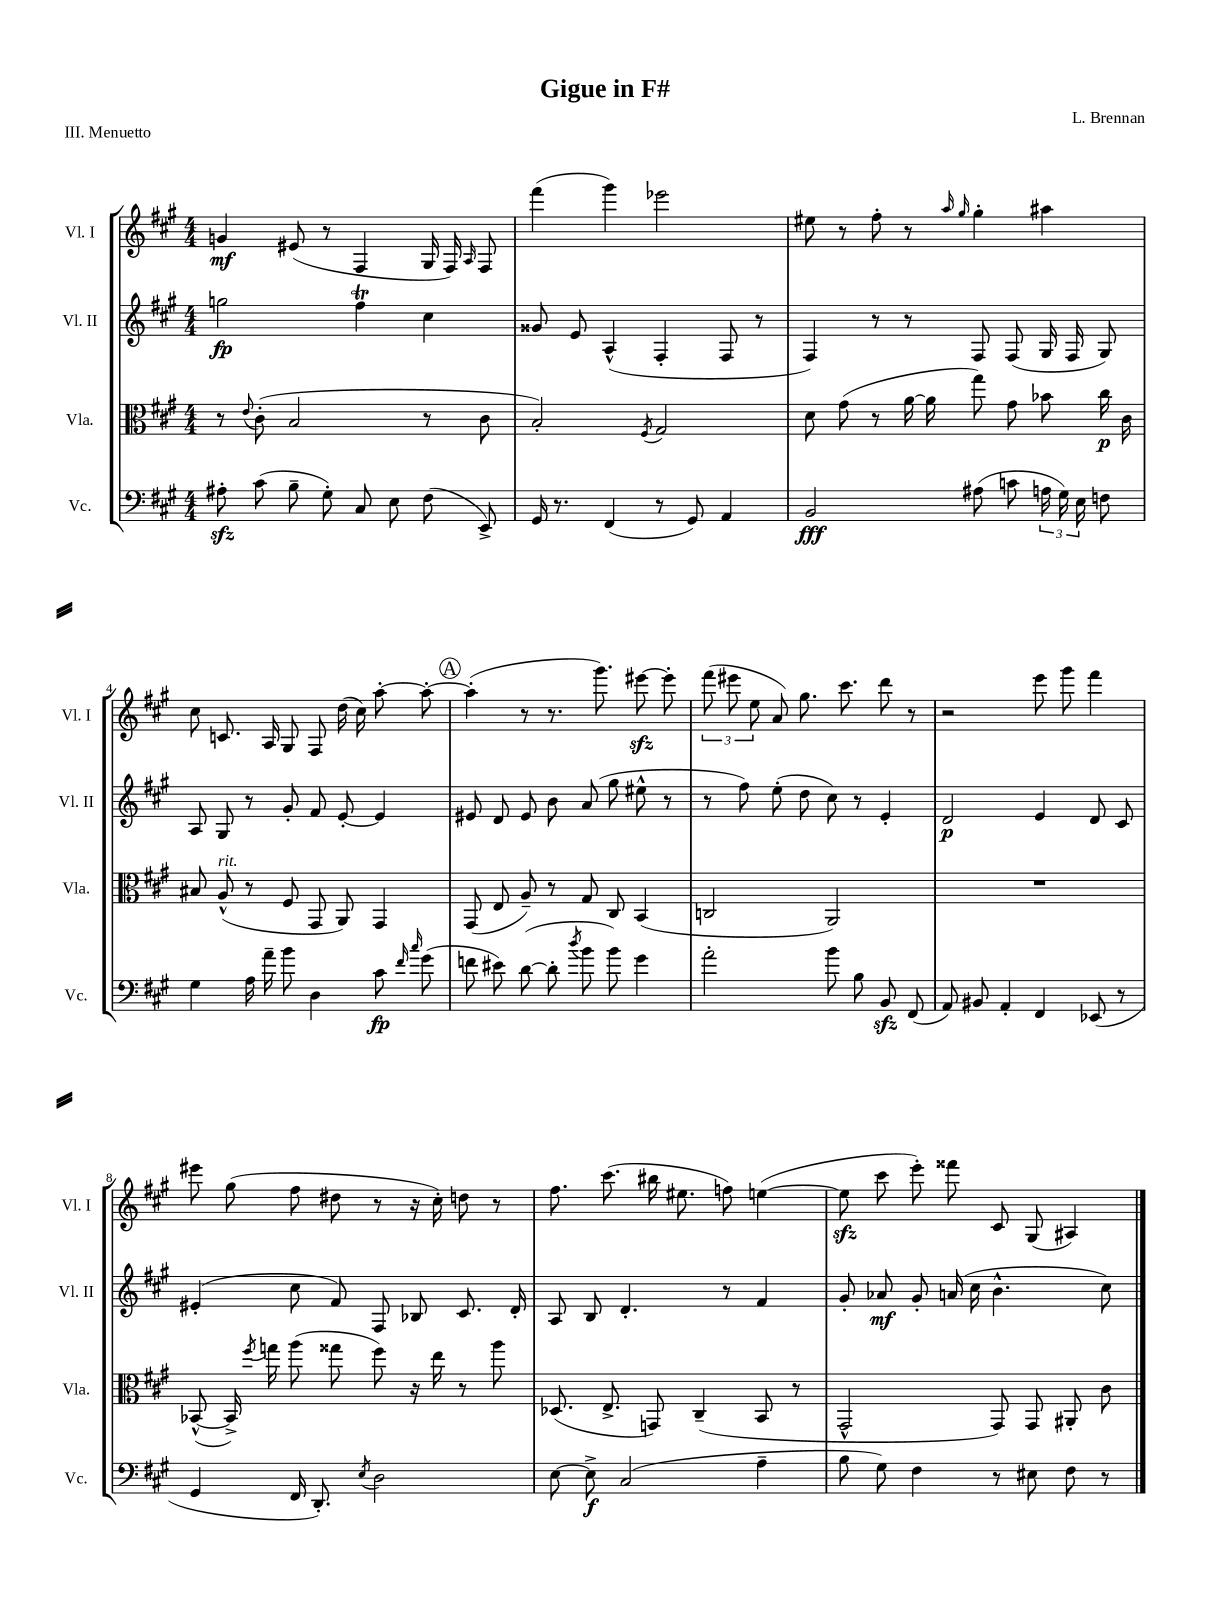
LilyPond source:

\header { title = "Gigue in F#" composer = "L. Brennan" piece = "III. Menuetto" }
<<
\new StaffGroup <<
\new Staff = "s0" \with { instrumentName = "Vl. I" shortInstrumentName = "Vl. I" } {
    \clef treble \key a \major \numericTimeSignature \time 4/4
    \autoBeamOff g'4\mf eis'8( r8 fis4 gis16 fis16) \grace { a16 } fis8 |
    fis'''4( gis'''4) ees'''2 |
    eis''8 r8 fis''8-. r8 \grace { a''16 gis''16 } gis''4-. ais''4 |
    cis''8 c'8. a16 gis8 fis8 d''16( cis''16) a''8~-. a''8~-. |
    \mark \markup { \circle "A" } a''4-.( r8 r8. gis'''8.) eis'''8~\sfz eis'''8-. |
    \tuplet 3/2 { fis'''8( eis'''8 e''8 } a'8) gis''8. cis'''8. d'''8 r8 |
    r2 e'''8 gis'''8 fis'''4 |
    eis'''8 gis''8( fis''8 dis''8 r8 r16 cis''16-.) d''8 r8 |
    fis''8. cis'''8.( bis''16 eis''8. f''8) e''4~( |
    e''8\sfz cis'''8 e'''8-.) fisis'''8 cis'8 gis8( ais4) \bar "|." |
}
\new Staff = "s1" \with { instrumentName = "Vl. II" shortInstrumentName = "Vl. II" } {
    \clef treble \key a \major \numericTimeSignature \time 4/4
    \autoBeamOff g''2\fp fis''4\trill cis''4 |
    gisis'8 e'8 a4-^( fis4-. fis8 r8 |
    fis4) r8 r8 fis8 fis8( gis16 fis16 gis8) |
    a8 gis8 r8 gis'8-. fis'8 e'8~-. e'4 |
    \mark \markup { \circle "A" } eis'8 d'8 eis'8 b'8 a'8( gis''8 eis''8-^ r8 |
    r8 fis''8) e''8-.( d''8 cis''8) r8 e'4-. |
    d'2\p e'4 d'8 cis'8 |
    eis'4-.( cis''8 fis'8) fis8 bes8 cis'8. d'16-. |
    a8 b8 d'4.-. r8 fis'4 |
    gis'8-. aes'8\mf gis'8-. a'16( cis''16 b'4.-^ cis''8) \bar "|." |
}
\new Staff = "s2" \with { instrumentName = "Vla." shortInstrumentName = "Vla." } {
    \clef alto \key a \major \numericTimeSignature \time 4/4
    \autoBeamOff r8 \appoggiatura { e'8 } cis'8-.( b2 r8 cis'8 |
    b2-.) \acciaccatura { fis8 } gis2 |
    d'8 gis'8( r8 a'16~ a'16 gis''8) gis'8 bes'8 cis''16\p cis'16 |
    bis8 a8-^^\markup { \italic "rit." }( r8 fis8 gis,8 a,8) gis,4 |
    \mark \markup { \circle "A" } gis,8( e8 a8--) r8 gis8 cis8 b,4( |
    c2 a,2) |
    R1 |
    bes,8~-^( bes,16->) \acciaccatura { fis''8 } g''16 a''8( gisis''8 fis''8) r16 e''16 r8 a''8 |
    des8.( e8.-> g,8) cis4--( b,8 r8 |
    gis,2-^ gis,8) gis,8 ais,8-. cis'8 \bar "|." |
}
\new Staff = "s3" \with { instrumentName = "Vc." shortInstrumentName = "Vc." } {
    \clef bass \key a \major \numericTimeSignature \time 4/4
    \autoBeamOff ais8-.\sfz cis'8( b8-- gis8-.) cis8 e8 fis8( e,8->) |
    gis,16 r8. fis,4( r8 gis,8) a,4 |
    b,2\fff ais8( c'8 \tuplet 3/2 { a16 gis16) e16 } f8 |
    gis4 a16 a'16-- b'8 d4 cis'8\fp \grace { fis'16 cis''16 } gis'8( |
    \mark \markup { \circle "A" } f'8 eis'8) d'8~( d'8-. \acciaccatura { d''8 } b'8 b'8) gis'4 |
    a'2-. b'8 b8 b,8\sfz fis,8( |
    a,8) bis,8 a,4-. fis,4 ees,8( r8 |
    gis,4 fis,16 d,8.-.) \acciaccatura { e8 } d2 |
    e8~ e8->\f cis2( a4-- |
    b8 gis8) fis4 r8 eis8 fis8 r8 \bar "|." |
}
>>
>>
